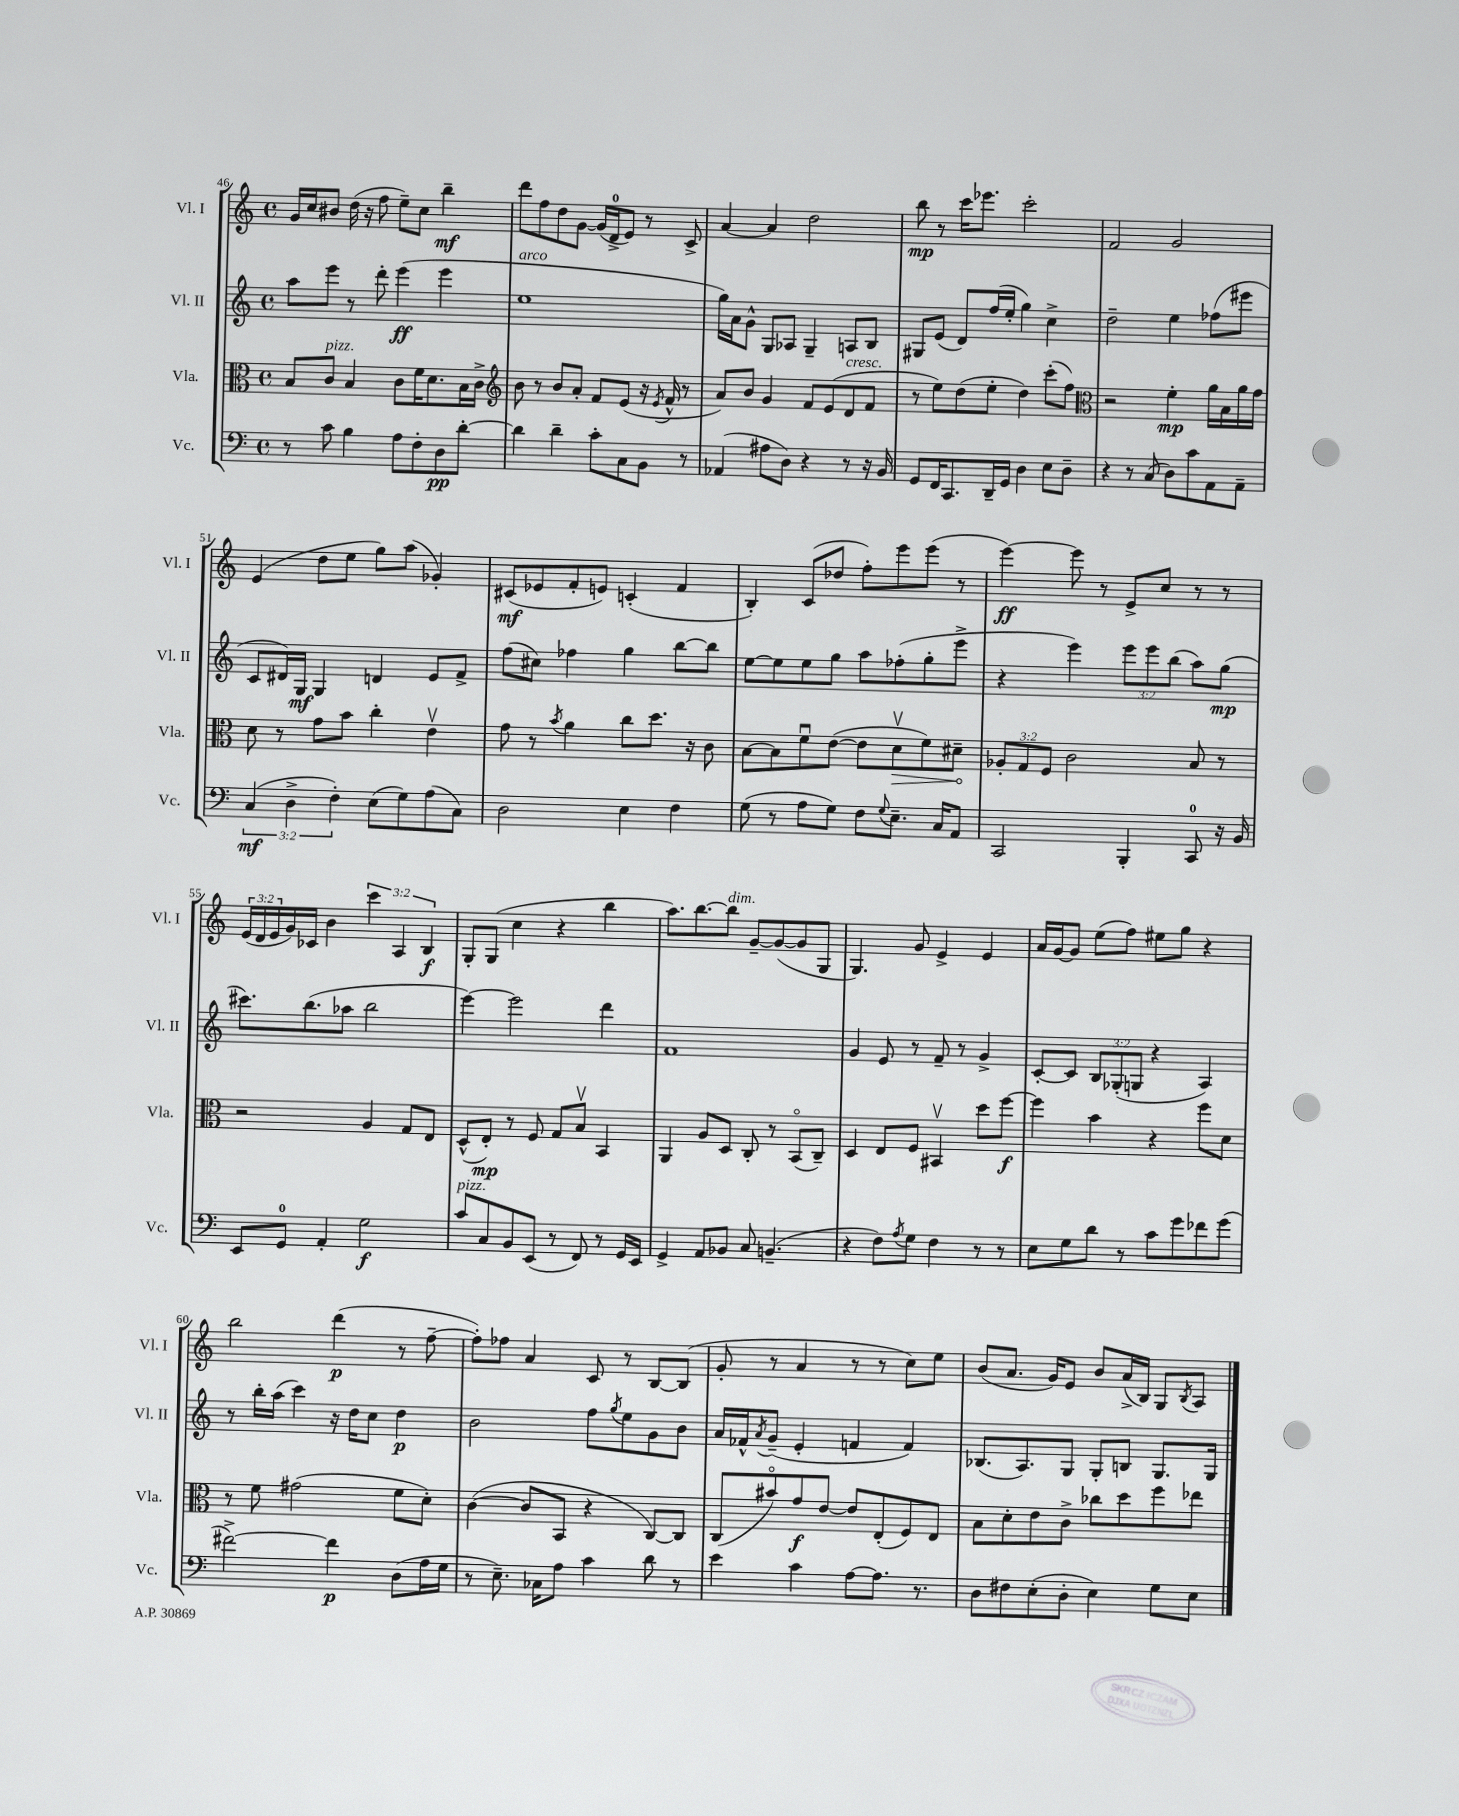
<<
\new StaffGroup <<
\new Staff = "s0" \with { instrumentName = "Vl. I" shortInstrumentName = "Vl. I" } {
    \clef treble \key c \major \defaultTimeSignature \time 4/4 \override Staff.TupletNumber.text = #tuplet-number::calc-fraction-text
    g'16 c''16 bis'8 d''16( r16 f''8 e''8--) c''8 b''4--\mf |
    d'''8 f''8 d''8 g'8~ g'16( d'16-0-> e'8) r8 c'8-> |
    a'4~ a'4 d''2 |
    b''8\mp r8 c'''16 ees'''8. c'''2-. |
    f'2 g'2 |
    e'4( d''8 e''8 g''8) a''8( ges'4-.) |
    cis'8\mf( ees'8 f'8-. e'8) c'4-.( f'4 |
    b4-.) c'8( des''8 f''8-.) e'''8 e'''8( r8 |
    e'''4~\ff) e'''8 r8 e'8-> c''8 r8 r8 |
    \tuplet 3/2 { e'16( d'16 e'16 } g'16) ces'16 b'4 \tuplet 3/2 { c'''4 a4 b4\f } |
    g8-. g8( c''4 r4 b''4 |
    a''8.) b''8.~ b''8^\markup { \italic "dim." } g'8~-- g'8~( g'8 g8 |
    g4.) g'8 e'4-> e'4 |
    a'16 g'16~ g'8 e''8( f''8) eis''8 g''8 r4 |
    b''2 d'''4\p( r8 f''8~-- |
    f''8-.) fes''8 a'4 c'8 r8 b8~ b8( |
    g'8-. r8 a'4 r8 r8 c''8) e''8 |
    b'8( a'8. g'16) e'8 b'8 a'16->( b16) g8 \acciaccatura { b8 } a8 \bar "|." |
}
\new Staff = "s1" \with { instrumentName = "Vl. II" shortInstrumentName = "Vl. II" } {
    \clef treble \key c \major \defaultTimeSignature \time 4/4 \override Staff.TupletNumber.text = #tuplet-number::calc-fraction-text
    a''8 e'''8 r8 d'''8-. e'''4\ff( e'''4 |
    e''1^\markup { \italic "arco" } |
    g''16) a'16 g'8-^ g8 aes8 g4-- a8 b8 |
    gis8 e'8( d'8) f''16( e''16-. g''4) c''4-> |
    d''2-- e''4 fes''8( eis'''8 |
    c'8 dis'16) g16\mf g4 d'4 e'8 f'8-> |
    f''8( cis''8) fes''4 g''4 b''8~ b''8 |
    e''8~ e''8 e''8 g''8 a''8 fes''8-.( g''8-. e'''8-> |
    r4 e'''4) \tuplet 3/2 { e'''8 e'''8 b''8( } a''8) g''8\mp( |
    cis'''8.) b''8.( aes''8 b''2 |
    e'''4~) e'''2 d'''4 |
    f'1 |
    g'4 e'8 r8 f'8-- r8 g'4-> |
    c'8~-. c'8 \tuplet 3/2 { b8 ges8-.( g8 } r4 a4) |
    r8 b''16-. a''16( c'''4) r16 d''16 c''8 d''4\p |
    b'2 f''8 \acciaccatura { g''8 } e''8 g'8 b'8 |
    a'16 fes'16-^ \acciaccatura { a'8 } g'8--( e'4-. f'4 f'4) |
    bes8.( a8.) g8 g8-. b8 g8. g16 \bar "|." |
}
\new Staff = "s2" \with { instrumentName = "Vla." shortInstrumentName = "Vla." } {
    \clef alto \key c \major \defaultTimeSignature \time 4/4 \override Staff.TupletNumber.text = #tuplet-number::calc-fraction-text
    b8 c'8^\markup { \italic "pizz." } b4 c'8 f'16 d'8. b16 c'16-> |
    \clef treble b'8 r8 b'8 a'8-. f'8 e'8( r16 \acciaccatura { e'8 } f'16-^ r8 |
    a'8) b'8 g'4 f'8 e'8( d'8^\markup { \italic "cresc." } f'8 |
    r8 e''8) d''8( e''8-. d''4) c'''8-.( f''8) |
    \clef alto r2 f'4-.\mp a'16 b16 a'16 g'16 |
    d'8 r8 g'8 b'8 c''4-. e'4\upbow |
    g'8 r8 \acciaccatura { b'8 } a'4 c''8 d''8. r16 c'8 |
    b8~ b8 f'8\downbow e'8~( e'8 \once \override Hairpin.circled-tip = ##t d'8\upbow\> f'8) dis'8--\! |
    \tuplet 3/2 { aes8-. g8 f8 } c'2 b8 r8 |
    r2 a4 g8 e8 |
    d8-^( e8-.\mp) r8 f8 g8 b8\upbow b,4 |
    a,4 a8 d8 c8-. r8 b,8\flageolet( c8--) |
    d4 e8 f8 bis,4\upbow d''8 f''8~\f |
    f''4 b'4 r4 f''8 d'8 |
    r8 f'8 gis'2( f'8 d'8-.) |
    c'4~( c'8 b,8 r4 c8~) c8 |
    c8( bis'8\flageolet) g'8\f e'8~ e'8 e8-.( f8) e8 |
    b8 d'8-. e'8 c'8-> ces''8 d''8 f''8 ees''8 \bar "|." |
}
\new Staff = "s3" \with { instrumentName = "Vc." shortInstrumentName = "Vc." } {
    \clef bass \key c \major \defaultTimeSignature \time 4/4 \override Staff.TupletNumber.text = #tuplet-number::calc-fraction-text
    r8 c'8 b4 a8 f8-. d8\pp d'8~-. |
    d'4 d'4-- c'8-. c8 b,8 r8 |
    aes,4( ais8 d8) r4 r8 r16 b,16 |
    g,8 f,16 c,8. d,16-- g,16 d4 e8 d8-- |
    r4 r8 c8( d8) c'8 a,8 a,8-- |
    \tuplet 3/2 { c4\mf( d4-> f4-.) } e8( g8) a8( c8) |
    d2 e4 f4 |
    g8( r8 a8 g8) f8 \appoggiatura { g8 } e8.-- c16 a,8 |
    c,2 b,,4-. c,8-0 r16 b,16 |
    e,8 g,8-0 a,4-. g2\f |
    c'8^\markup { \italic "pizz." } c8 b,8 e,8( r8 f,8) r8 g,16 e,16 |
    g,4-> a,8 bes,8 c8 b,4.--( |
    r4 f8) \acciaccatura { a8 } g8 f4 r8 r8 |
    e8 g8 d'8 r8 c'8 g'8 fes'8 g'8( |
    fis'2~->) fis'4\p d8( a16 g16 |
    r8 e8.--) ces16 a8 c'4 d'8 r8 |
    e'4 c'4 a8~ a8. r8. |
    d8 fis8 e8-.( d8-. e4) g8 e8 \bar "|." |
}
>>
>>
\layout { \context { \Score currentBarNumber = #46 } }
